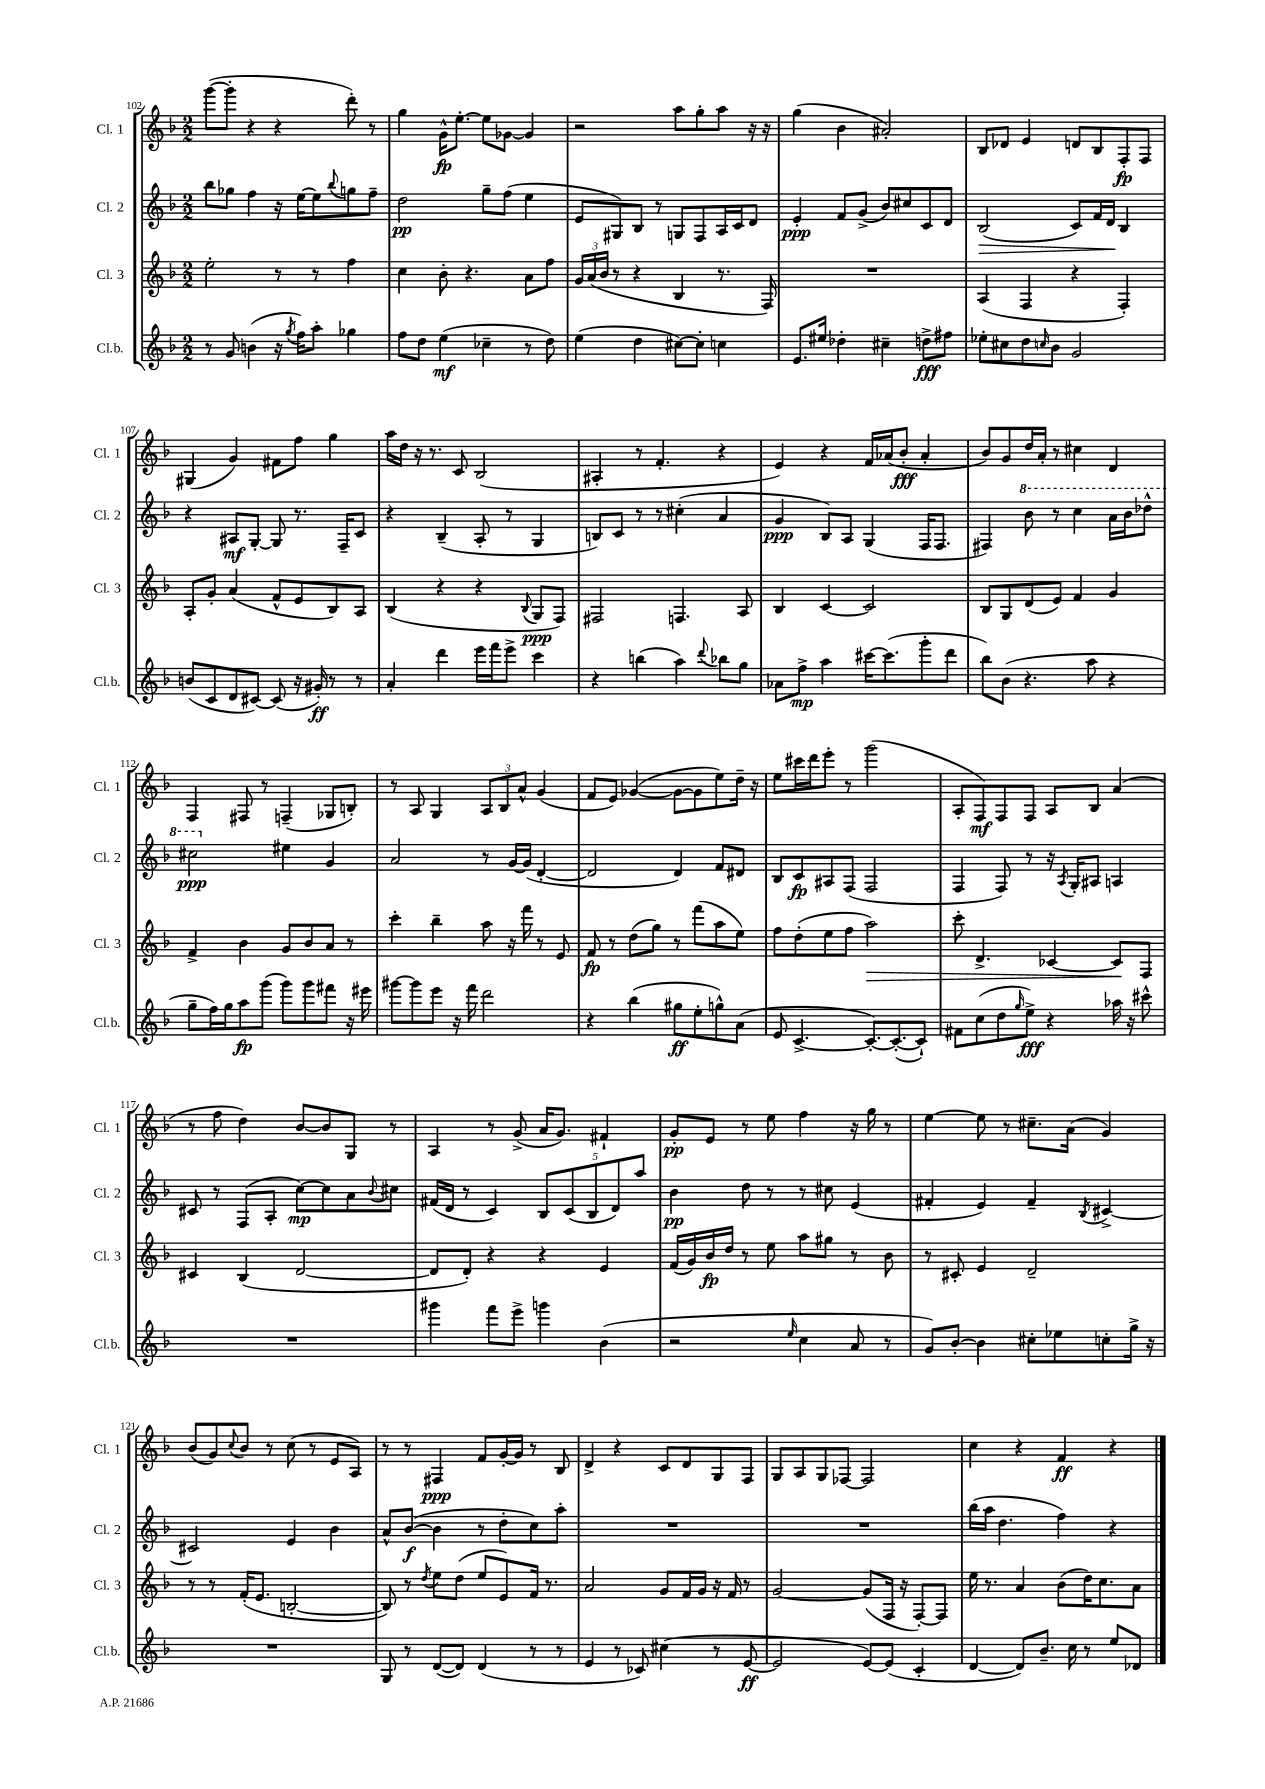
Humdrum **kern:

**kern	**kern	**kern	**kern
*staff4	*staff3	*staff2	*staff1
*clefG2	*clefG2	*clefG2	*clefG2
*k[b-]	*k[b-]	*k[b-]	*k[b-]
*M2/2	*M2/2	*M2/2	*M2/2
8r	2ee'	8bb-	([8ggg
8g	.	8gg-	8ggg']
(4b	.	4ff	4r
16r	8r	16r	4r
8qgg	.	.	.
16ff)	.	[16ee	.
8aa'	8r	8ee]	.
.	.	8qqbb-	.
4gg-	4ff	8gg	8ddd')
.	.	8ff~	8r
=	=	=	=
8ff	4cc	2dd	4gg
8dd	.	.	.
(4ee	8b-'	.	16g^^
.	.	.	[8.ee'
.	4.r	.	.
4cc-~	.	8gg~	8ee]
.	.	(8ff	[8g-
8r	8a	4ee	4g-]
8dd)	8ff	.	.
=	=	=	=
(4ee	24g	8e	2r
.	(24a	.	.
.	24b-	.	.
.	8r	8G#)	.
4dd	4r	8B-	.
.	.	8r	.
[8cc#)	4B-	8G	8aa
8cc#']	.	8F	8gg'
4cc	8.r	16A	8aa
.	.	16c	.
.	.	8d	16r
.	16F)	.	16r
=	=	=	=
8.e	1r	4e'	(4gg
16ee#	.	.	.
4dd-'	.	8f	4b-
.	.	(8g^	.
4cc#~	.	8b-)	2a#')
.	.	8cc#	.
8dd^	.	8c	.
8ff#	.	8d	.
=	=	=	=
8ee-'	(4A	(2B-	8B-
8cc#	.	.	8d-
8dd	4F	.	4e
16qqcc	.	.	.
8b-	.	.	.
2g	4r	8c)	8d
.	.	16f	8B-
.	.	16d	.
.	4F')	4B-	8F'
.	.	.	8F
=	=	=	=
(8b	8A'	4r	(4G#
8c	8g'	.	.
8d	(4a	8A#	4g)
[8c#)	.	[8G'	.
(8c#]	8f^^	8G]	8f#
16r	8e	8.r	8ff
16g#')	.	.	.
8r	8B-)	.	4gg
.	.	16F~	.
8r	8A	8c	.
=	=	=	=
4a'	(4B-	4r	16aa
.	.	.	16dd
.	.	.	16r
.	.	.	8.r
4ddd	4r	(4B-~	.
.	.	.	8c
16eee	4r	8A'	(2B-
16fff	.	.	.
8eee^	.	8r	.
.	8qqB-	.	.
4ccc	8G	4G	.
.	8F)	.	.
=	=	=	=
4r	2F#	8B)	4A#'
.	.	8c	.
(4bb	.	8r	8r
.	.	8r	4.f'
4aa)	4.F	(4cc#'	.
8qqddd	.	.	.
8bb-	.	4a	4r
8gg	8A	.	.
=	=	=	=
8a-	4B-	4g	4e)
8ff^	.	.	.
4aa	[4c	8B-)	4r
.	.	8A	.
[16ccc#	2c]	(4G	16f
(8.ccc#]	.	.	(16a-
.	.	.	8b-'
8ggg'	.	16F	4a-'
.	.	8.F	.
8ddd	.	.	.
=	=	=	=
8bb-)	8B-	4F#)	8b-)
(8b-	8G	.	8g
4.r	(8d	8bb-	16dd
.	.	.	16a'
.	8e)	8r	8r
.	4f	4ccc	4cc#
8aa	.	.	.
4r	4g	16aa	4d
.	.	16bb-	.
.	.	8ddd-^^	.
=	=	=	=
8gg~	4f^	2ccc#	4F
16ff)	.	.	.
16gg	.	.	.
8aa	4b-	.	8F#
(8ggg	.	.	8r
8ggg)	8g	4ee#	(4F~
8ggg	8b-	.	.
8fff#	8a	4g	8G-
16r	8r	.	8B')
16eee#	.	.	.
=	=	=	=
[8ggg#	4ccc'	2a	8r
8ggg#]	.	.	8A
8eee	4bb-~	.	4G
16r	.	.	.
16fff	.	.	.
2ddd	8aa	8r	12A
.	.	.	12B-
.	16r	[16g	.
.	.	.	12a^^
.	16fff	(16g]	.
.	8r	[4d'	(4g
.	8e	.	.
=	=	=	=
4r	8f	2d]	8f
.	8r	.	8e)
(4bb-	(8dd	.	([4g-
.	8gg)	.	.
8gg#	8r	4d)	8g-_
8ee'	(8fff	.	8g-]
8gg^^)	8aa	8f	8ee)
(8a	8ee)	8d#	16dd~
.	.	.	16r
=	=	=	=
8e	8ff	8B-	8ee
[4.c^	(8dd'	8c	16ccc#
.	.	.	16ddd
.	8ee	8A#	8eee'
.	8ff	(8F	8r
8.c'_)	2aa)	2F	(2ggg
(8.c'_	.	.	.
8c`])	.	.	.
=	=	=	=
8f#	8ccc'	4F	8A'
(8cc	4.d^	.	8F)
8dd	.	8F)	8F
16qqgg	.	.	.
8ee^)	.	8r	8F
4r	[4c-	16r	8A
.	.	8qA	.
.	.	16G'	.
.	.	8A#	8B-
16aa-	8c-]	4A	(4a
16r	.	.	.
8ccc#^^	8F	.	.
=	=	=	=
1r	4c#	8c#	8r
.	.	8r	8ff
.	(4B-	(8F	4dd)
.	.	8A'	.
.	[2d	[8cc)	[8b-
.	.	8cc]	8b-]
.	.	8a	8G
.	.	8qqb-	.
.	.	8cc#	8r
=	=	=	=
4ggg#	8d]	(16f#	4A
.	.	16d	.
.	8d')	8r	.
8fff	4r	4c)	8r
8eee^	.	.	(8g^
4ggg	4r	10B-	16a
.	.	.	8.g)
.	.	(10c	.
.	.	10B-	.
(4b-	4e	.	4f#`
.	.	10d)	.
.	.	10aa	.
=	=	=	=
2r	(16f	4b-	8g'
.	16g)	.	.
.	16b-	.	8e
.	16dd	.	.
.	8r	8dd	8r
.	8ee	8r	8ee
16qqee	.	.	.
4cc	8aa	8r	4ff
.	8gg#	8cc#	.
8a	8r	(4e	16r
.	.	.	16gg
8r	8b-	.	8r
=	=	=	=
8g)	8r	4f#'	[4ee
[8b-'	8c#'	.	.
4b-]	4e	4e)	8ee]
.	.	.	8r
8cc#'	2d~	4f#~	8.cc#~
8ee-	.	.	.
.	.	.	(16a
.	.	8qB-	.
8cc'	.	[4c#^	4g)
16gg^	.	.	.
16r	.	.	.
=	=	=	=
1r	8r	2c#]	(8b-
.	8r	.	8g)
.	.	.	8qqcc
.	(16f'	.	8b-
.	8.e	.	.
.	.	.	8r
.	[2B'	4e	(8cc
.	.	.	8r
.	.	4b-	8e
.	.	.	8A)
=	=	=	=
8G	8B])	8a^^	8r
8r	8r	([8b-	8r
.	8qdd	.	.
([8d	8ee	4b-]	4F#
8d])	(8dd	.	.
(4d	8ee	8r	8f
.	8e)	8dd'	[16g'
.	.	.	16g]
8r	16f	8cc)	8r
.	8.r	.	.
8r	.	8aa'	8B-
=	=	=	=
4e	2a	1r	4d^
8r	.	.	4r
8c-)	.	.	.
(4cc#	8g	.	8c
.	16f	.	8d
.	16g	.	.
8r	16r	.	8G
.	16f	.	.
[8e	8r	.	8F
=	=	=	=
2e]	[2g	1r	8G
.	.	.	8A
.	.	.	8G
.	.	.	[8F-
[8e)	(8g]	.	2F-]
(8e]	16F	.	.
.	16r	.	.
4c'	[8F')	.	.
.	8F]	.	.
=	=	=	=
[4d	16ee	(16bb-	4cc
.	8.r	16aa	.
.	.	4.dd	.
8d])	4a	.	4r
8.b-~	.	.	.
.	(8b-	4ff)	4f
16cc	.	.	.
8r	16dd)	.	.
.	8.cc	.	.
8ee	.	4r	4r
8d-	8a	.	.
==	==	==	==
*-	*-	*-	*-
